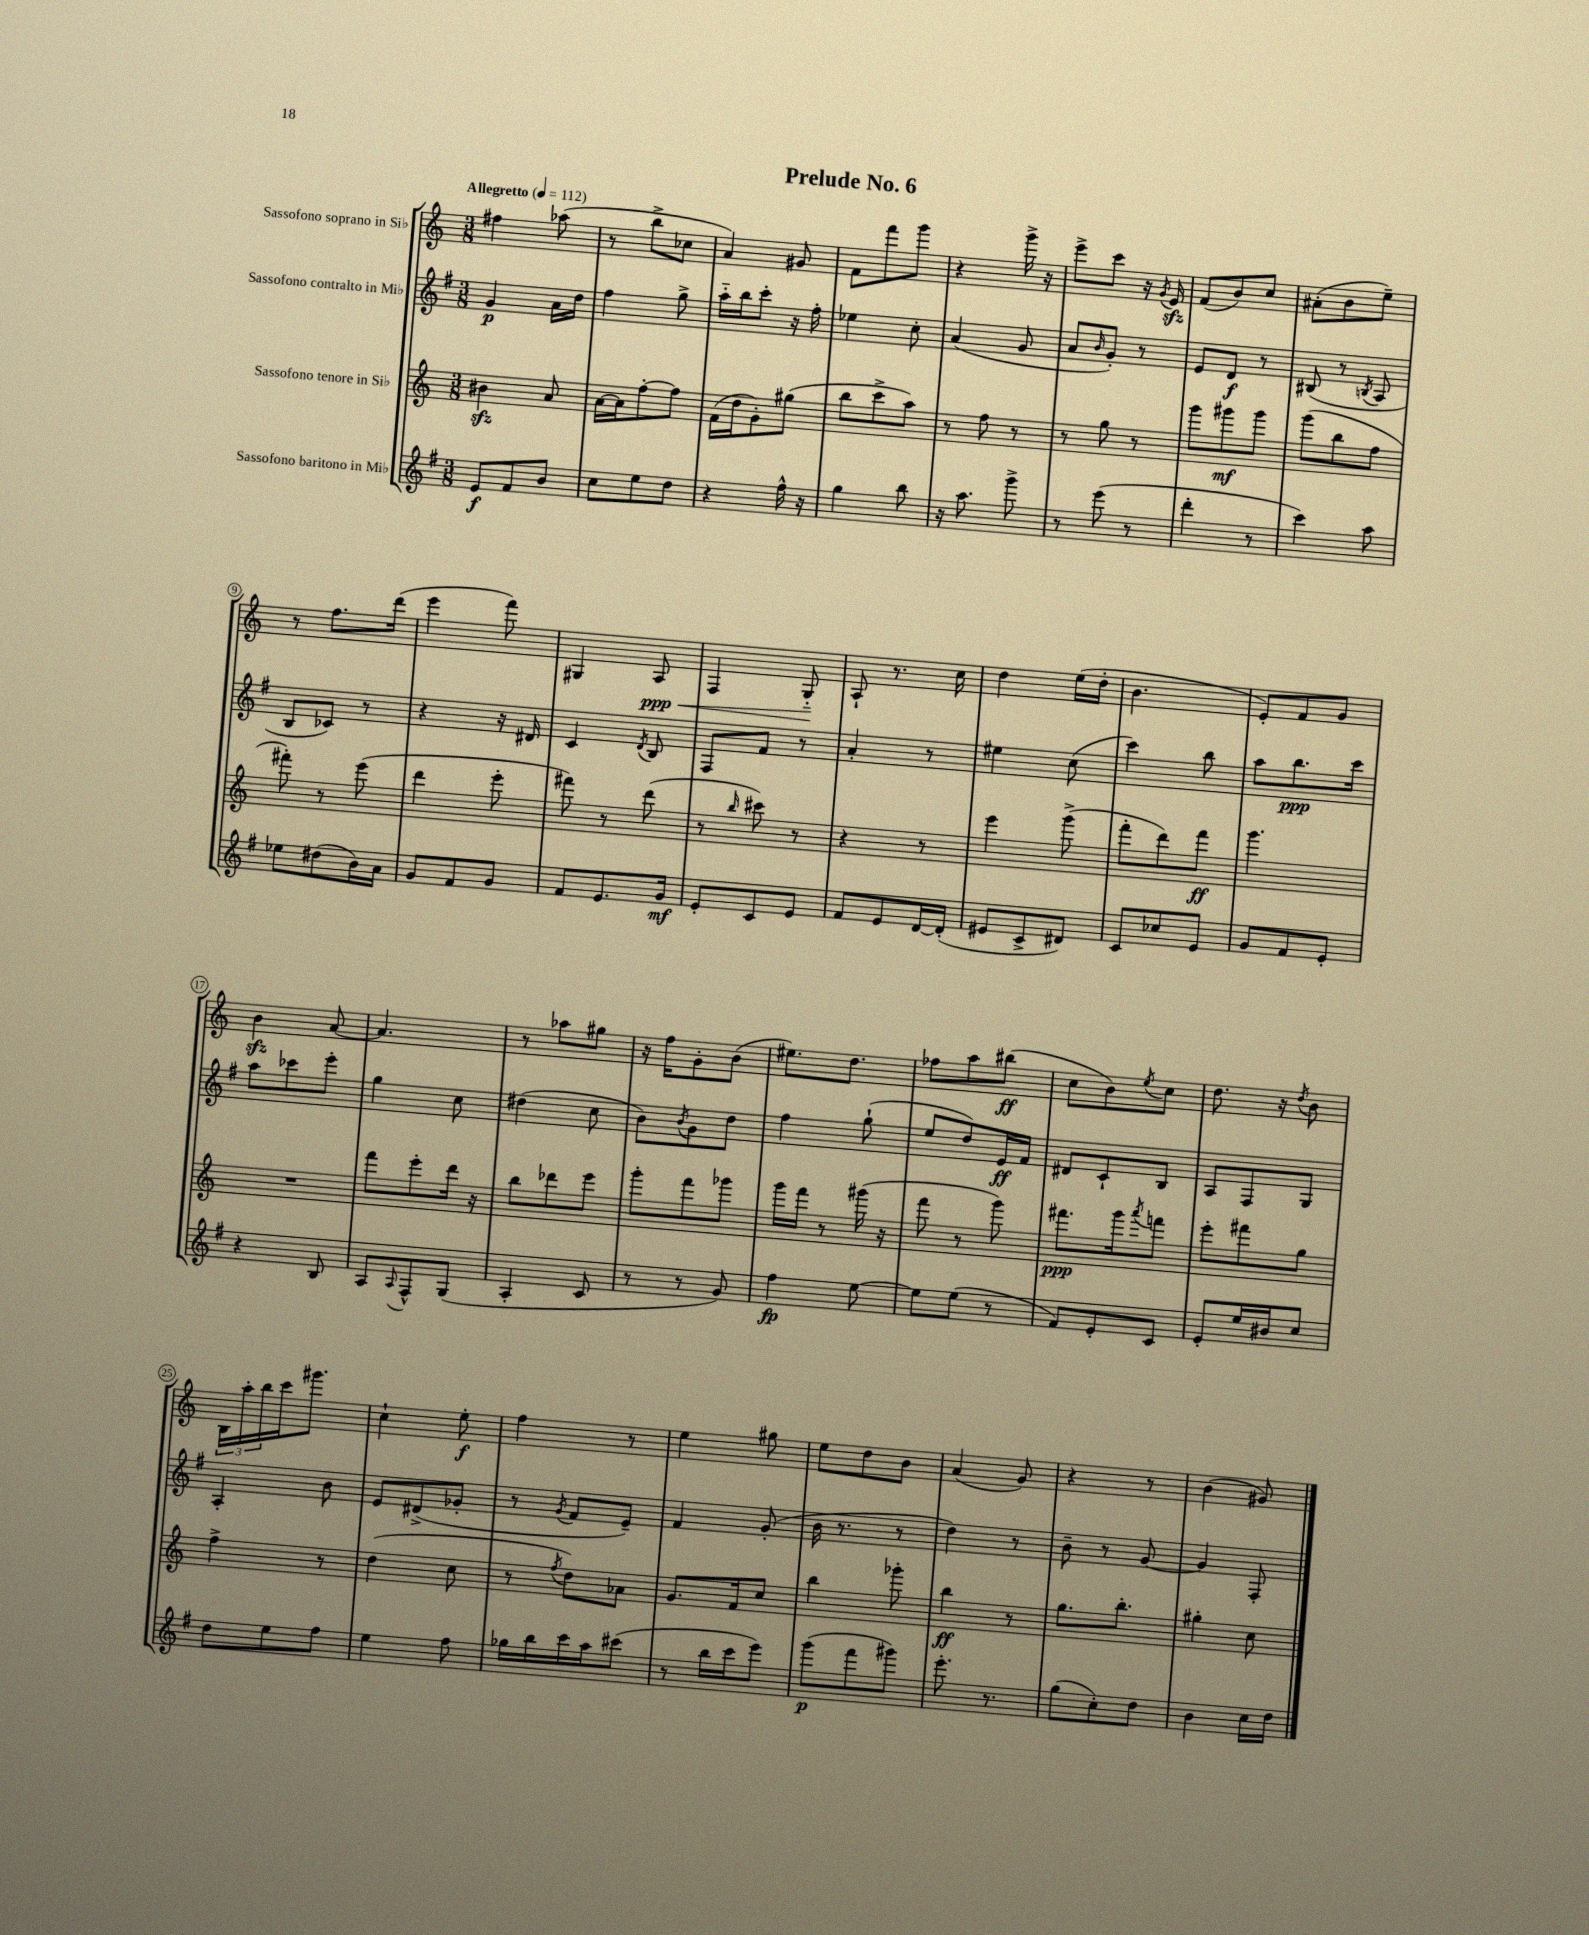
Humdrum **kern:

**kern	**kern	**kern	**kern
*staff4	*staff3	*staff2	*staff1
*clefG2	*clefG2	*clefG2	*clefG2
*k[f#]	*k[]	*k[f#]	*k[]
*M3/8	*M3/8	*M3/8	*M3/8
*MM112	*MM112	*MM112	*MM112
8e	4b#	4g	4ff#
8f#	.	.	.
8b	8a	16a	(8aa-
.	.	16dd	.
=	=	=	=
8cc	[16a	4ff#	8r
.	16a]	.	.
8ee	[8ff'	.	8bb^
8dd	8ff]	8gg^	8cc-
=	=	=	=
4r	(16f	16aa'~	4a)
.	16dd	16bb	.
.	8g')	8ccc'	.
16ff#^^	(8gg#	16r	8g#
16r	.	16ff#'	.
=	=	=	=
4gg	8bb	4ee-	8f
.	8ccc^	.	8fff
8bb	8aa)	8cc'	8ggg
=	=	=	=
16r	8r	(4a	4r
8.aa	.	.	.
.	8ff	.	.
8ggg^	8r	8g	16ggg^
.	.	.	16r
=	=	=	=
8r	8r	8a	8eee^
.	.	16qqb	.
(8eee	8gg	8g')	8ccc
8r	8r	8r	16r
.	.	.	8qg
.	.	.	16e
=	=	=	=
4ddd'	8ggg	8e	(8f
.	8ggg#	8d	8b)
8r	8ggg#	8r	8cc
=	=	=	=
4ccc)	(8ggg	(8B#	(8a#'
.	8bb	8r	8b
.	.	8qB	.
8aa	8ff	8A	8ee~)
=	=	=	=
8ee-	8fff#')	8B	8r
(8dd#	8r	8c-)	8.ff
16b)	(8eee	8r	.
16a	.	.	(16ddd
=	=	=	=
8g	4ddd	4r	4eee
8f#	.	.	.
8g	8eee'	16r	8fff)
.	.	16d#	.
=	=	=	=
8f#	8fff#)	4c	4G#
8.e	8r	.	.
.	.	8qd	.
.	(8ddd	8B	8A
16g	.	.	.
=	=	=	=
8e'	8r	8F#	4F
.	16qqbb	.	.
8c	8ccc#)	8f#	.
8e	8r	8r	8G'~
=	=	=	=
8f#	4r	4a'	8A`
8e	.	.	8.r
[16d	8r	8r	.
(16d']	.	.	16cc
=	=	=	=
8e#	4eee	4ee#	4dd
8c^	.	.	.
8d#)	(8ggg^	(8cc	(16ee
.	.	.	16dd'
=	=	=	=
8c	8fff'	4ccc)	4.b
8cc-	8ddd)	.	.
8e	8fff	8bb	.
=	=	=	=
8g	4.ggg	8aa	8e')
8f#	.	8.bb	8f
8e'	.	.	8g
.	.	16ccc	.
=	=	=	=
4r	4.r	8aa	4b
.	.	8ccc-	.
8B	.	8eee'	[8a
=	=	=	=
8A	8fff	4gg	4.a]
8qqA	.	.	.
8F#^^	8eee'	.	.
(8G	16ddd	8cc	.
.	16r	.	.
=	=	=	=
4A'	8bb	(4dd#	8r
.	8ddd-	.	8aa-
8c	8eee	8cc	8gg#
=	=	=	=
8r	8ggg'	8b)	16r
.	.	.	16ff
.	.	8qb	.
8r	8fff	8g	8g'
8g)	8ggg-	8dd	(8b
=	=	=	=
4ff#	16ggg	4ff#	8.ee#)
.	16fff	.	.
.	8r	.	.
.	.	.	8.dd
[8ee	(16ggg#	(8gg`	.
.	16r	.	.
=	=	=	=
8ee]	8fff	8ee	8ff-
(8ee	8r	8dd)	8aa
8r	8ggg)	16e	(8bb#
.	.	16f#	.
=	=	=	=
8f#)	8.fff#	8d#	8cc
8e'	.	8c`	8b)
.	16ggg	.	.
.	8qaaa	.	8qee
8c	8fff	8B	8cc
=	=	=	=
8e'	8eee'	8A	8.dd
16ee	8fff#	8F#	.
16b#	.	.	16r
.	.	.	8qdd
8cc	8gg	8G	8b
=	=	=	=
8dd	4ff^	4A'	24B
.	.	.	24aa'
.	.	.	24bb
8ee	.	.	16ccc
.	.	.	8.ggg#
8ff#	8r	8b	.
=	=	=	=
4ee	(4dd	8e	4cc`
.	.	(8d#^	.
8ff#	8cc	8g-'	8ee'
=	=	=	=
16gg-	8r	8r	4ff
16bb	.	.	.
.	8qff	8qg	.
16ccc	8dd)	8f#	.
16aa	.	.	.
(8ccc#	8a-	8e~)	8r
=	=	=	=
8r	8.g	4f#	4ee
16bb	.	.	.
16ccc	16f	.	.
8eee)	8cc	(8g'	8gg#
=	=	=	=
(8ggg	4bb	16b	8ee
.	.	8.r	.
8fff#	.	.	8dd
8ggg#)	8ggg-'	8r	8b
=	=	=	=
8.eee'	4bb	4dd)	(4a
8.r	.	.	.
.	8r	8r	8g)
=	=	=	=
(8gg	8.gg	8b~	4r
8cc')	.	8r	.
.	8.bb'	.	.
8dd	.	[8g	8r
=	=	=	=
4b	4gg#'	4g]	(4b
16cc	8cc	8F#'	8g#)
16dd	.	.	.
==	==	==	==
*-	*-	*-	*-
